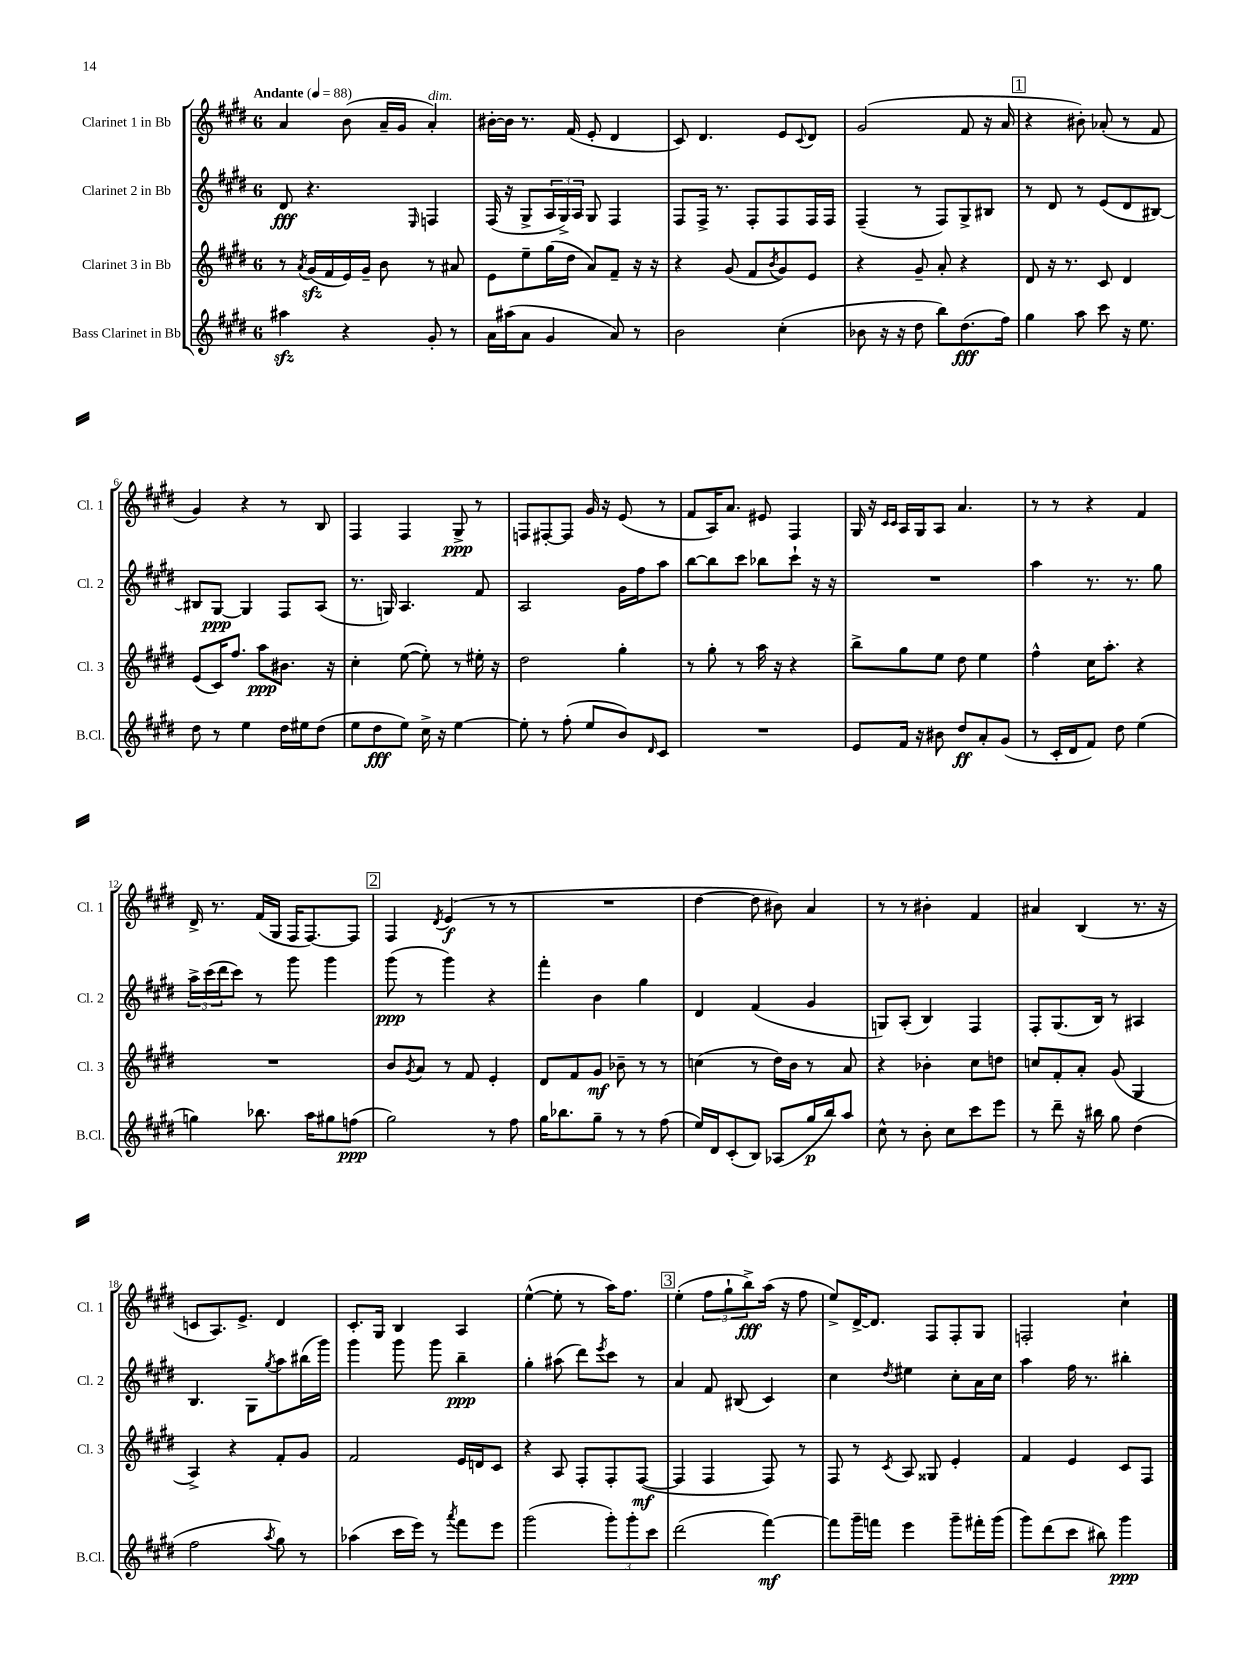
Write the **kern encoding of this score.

**kern	**kern	**kern	**kern
*staff4	*staff3	*staff2	*staff1
*clefG2	*clefG2	*clefG2	*clefG2
*k[f#c#g#d#]	*k[f#c#g#d#]	*k[f#c#g#d#]	*k[f#c#g#d#]
*M6/8	*M6/8	*M6/8	*M6/8
*MM88	*MM88	*MM88	*MM88
4aa#	8r	8d#	4a
.	8qa	.	.
.	(16g#	4.r	.
.	16f#	.	.
4r	16e)	.	(8b
.	16g#~	.	.
.	8b	.	16a~
.	.	.	16g#
.	.	16qqE	.
8g#'	8r	4F	4a')
8r	8a#	.	.
=	=	=	=
16a	8e	(16F#	[16b#'
(16aa#	.	16r	16b#]
8a	8ee~	8G#^	8.r
4g#	(16gg#	24A	.
.	.	24G#^)	.
.	16dd#	.	(16f#
.	.	24A	.
.	8a)	8G#	8e'
8a)	8f#~	4F#	4d#
8r	16r	.	.
.	16r	.	.
=	=	=	=
2b	4r	8F#	8c#)
.	.	16F#^	4.d#
.	.	8.r	.
.	(8g#	.	.
.	8f#	8F#'	.
.	8qb	.	.
(4cc#'	8g#)	8F#	8e
.	.	.	8qqc#
.	8e	16F#	8d#
.	.	16F#	.
=	=	=	=
8b-	4r	(4F#~	(2g#
16r	.	.	.
16r	.	.	.
8dd#	8g#~	8r	.
8bb)	8a'	8F#)	.
(8.dd#	4r	8G#^	8f#
.	.	8B#	16r
16ff#)	.	.	16a
=	=	=	=
4gg#	8d#	8r	4r
.	16r	8d#	.
.	8.r	.	.
8aa	.	8r	8b#')
8ccc#	8c#	(8e	(8a-'
16r	4d#	8d#	8r
8.ee	.	.	.
.	.	[8B#)	8f#
=	=	=	=
8dd#	(8e	8B#]	4g#)
8r	16c#)	[8G#	.
.	8.ff#	.	.
4ee	.	4G#]	4r
.	8aa	.	.
16dd#	8.b#	8F#	8r
16ee#	.	.	.
(8dd#	.	(8A	8B
.	16r	.	.
=	=	=	=
8ee	4cc#'	8.r	4F#
8dd#	.	.	.
.	.	16G)	.
8ee)	([8ee	4.A	4F#
16cc#^	8ee'])	.	.
16r	.	.	.
[4ee	8r	.	8G#^
.	16ee#'	8f#	8r
.	16r	.	.
=	=	=	=
8ee']	2dd#	2A	8F
8r	.	.	[8F#'
(8ff#'	.	.	8F#]
8ee	.	.	16g#
.	.	.	16r
8b)	4gg#'	16g#	(8e
.	.	16ff#	.
16qqd#	.	.	.
8c#	.	8aa	8r
=	=	=	=
2.r	8r	[8bb	8f#
.	8gg#'	8bb]	16A)
.	.	.	8.a
.	8r	8ccc#	.
.	16aa	8bb-	8e#
.	16r	.	.
.	4r	8ccc#`	4F#
.	.	16r	.
.	.	16r	.
=	=	=	=
8e	8bb^	2.r	16G#
.	.	.	16r
.	.	.	16qqc#
.	.	.	16qqc#
16f#	8gg#	.	16A
16r	.	.	16G#
8b#	8ee	.	8A
8dd#	8dd#	.	4.a
8a'	4ee	.	.
(8g#	.	.	.
=	=	=	=
8r	4ff#^^	4aa	8r
16c#'	.	.	8r
16d#	.	.	.
8f#)	16cc#	8.r	4r
.	8.aa'	.	.
8dd#	.	.	.
.	.	8.r	.
(4ee	4r	.	4f#
.	.	8gg#	.
=	=	=	=
4gg)	2.r	24aa^	16d#^
.	.	(24ccc#	.
.	.	.	8.r
.	.	24ddd#	.
.	.	8ccc#)	.
8.bb-	.	8r	(16f#
.	.	.	16G#
.	.	8ggg#	16F#
16aa	.	.	[8.F#)
8gg#	.	4ggg#	.
(8ff	.	.	8F#]
=	=	=	=
2gg#)	8b	(8ggg#	4F#
.	8qg#	.	.
.	8a	8r	.
.	.	.	8qd#
.	8r	4ggg#)	(4e
.	8f#	.	.
8r	4e'	4r	8r
8ff#	.	.	8r
=	=	=	=
16gg#	8d#	4fff#'	2.r
8.bb-	.	.	.
.	8f#	.	.
8gg#~	8g#	4b	.
8r	8b-~	.	.
8r	8r	4gg#	.
(8ff#	8r	.	.
=	=	=	=
16ee)	(4cc	4d#	[4dd#
16d#	.	.	.
(8c#'	.	.	.
8B)	8r	(4f#	8dd#]
(8A-	16dd#)	.	8b#)
.	16b	.	.
16gg#	8r	4g#	4a
16bb)	.	.	.
8aa	8a	.	.
=	=	=	=
8cc#^^	4r	8G)	8r
8r	.	(8A'	8r
8b'	4b-'	4B)	4b#'
8cc#	.	.	.
8ccc#	8cc#	4F#	4f#
8eee	8dd	.	.
=	=	=	=
8r	8cc	8F#'	4a#
8ddd#~	8f#'	(8.G#	.
16r	8a'	.	(4B
16bb#	.	16B)	.
8gg#	(8g#	8r	.
(4dd#	4G#	4A#	8.r
.	.	.	16r
=	=	=	=
2ff#	4A^)	4.B	8c
.	.	.	8.A)
.	4r	.	.
.	.	.	8.e^
.	.	8G#	.
8qaa	.	8qgg#	.
8gg#)	8f#'	8aa	4d#
8r	8g#	(16bb#	.
.	.	16ggg#)	.
=	=	=	=
(4aa-	2f#	4ggg#	8.c#'
.	.	.	16G#
16ccc#	.	8ggg#	4B
16eee)	.	.	.
8r	.	8ggg#	.
8qaaa	.	.	.
8fff#	16e	4bb~	4A
.	16d	.	.
8eee	8c#	.	.
=	=	=	=
(2ggg#	4r	4gg#'	([4ee^^
.	8A	(8aa#	8ee']
.	8F#'	8ddd#)	8r
.	.	8qeee	.
12ggg#')	8F#'	8ccc#	16aa)
.	.	.	8.ff#
12ggg#'	.	.	.
.	([8F#	8r	.
12ccc#	.	.	.
=	=	=	=
(2ddd#	4F#]	4a	(4ee'
.	4F#	8f#	12ff#
.	.	.	12gg#`
.	.	(8B#	.
.	.	.	12bb^)
[4fff#)	8F#)	4c#)	(16aa
.	.	.	16r
.	8r	.	8ff#
=	=	=	=
8fff#]	8F#	4cc#	8ee^)
16ggg#~	8r	.	[16d#^
16fff	.	.	8.d#]
.	8qc#	8qdd#	.
4eee	8A	4ee#	.
.	8G##	.	8F#
8ggg#~	4e'	8cc#'	8F#'
16fff#'	.	16a	8G#
(16ggg#	.	16cc#	.
=	=	=	=
8ggg#)	4f#	4aa	2F'
(8ddd#	.	.	.
8ccc#	4e	16ff#	.
.	.	8.r	.
8bb#)	.	.	.
4ggg#	8c#	4bb#'	4cc#`
.	8F#	.	.
==	==	==	==
*-	*-	*-	*-
